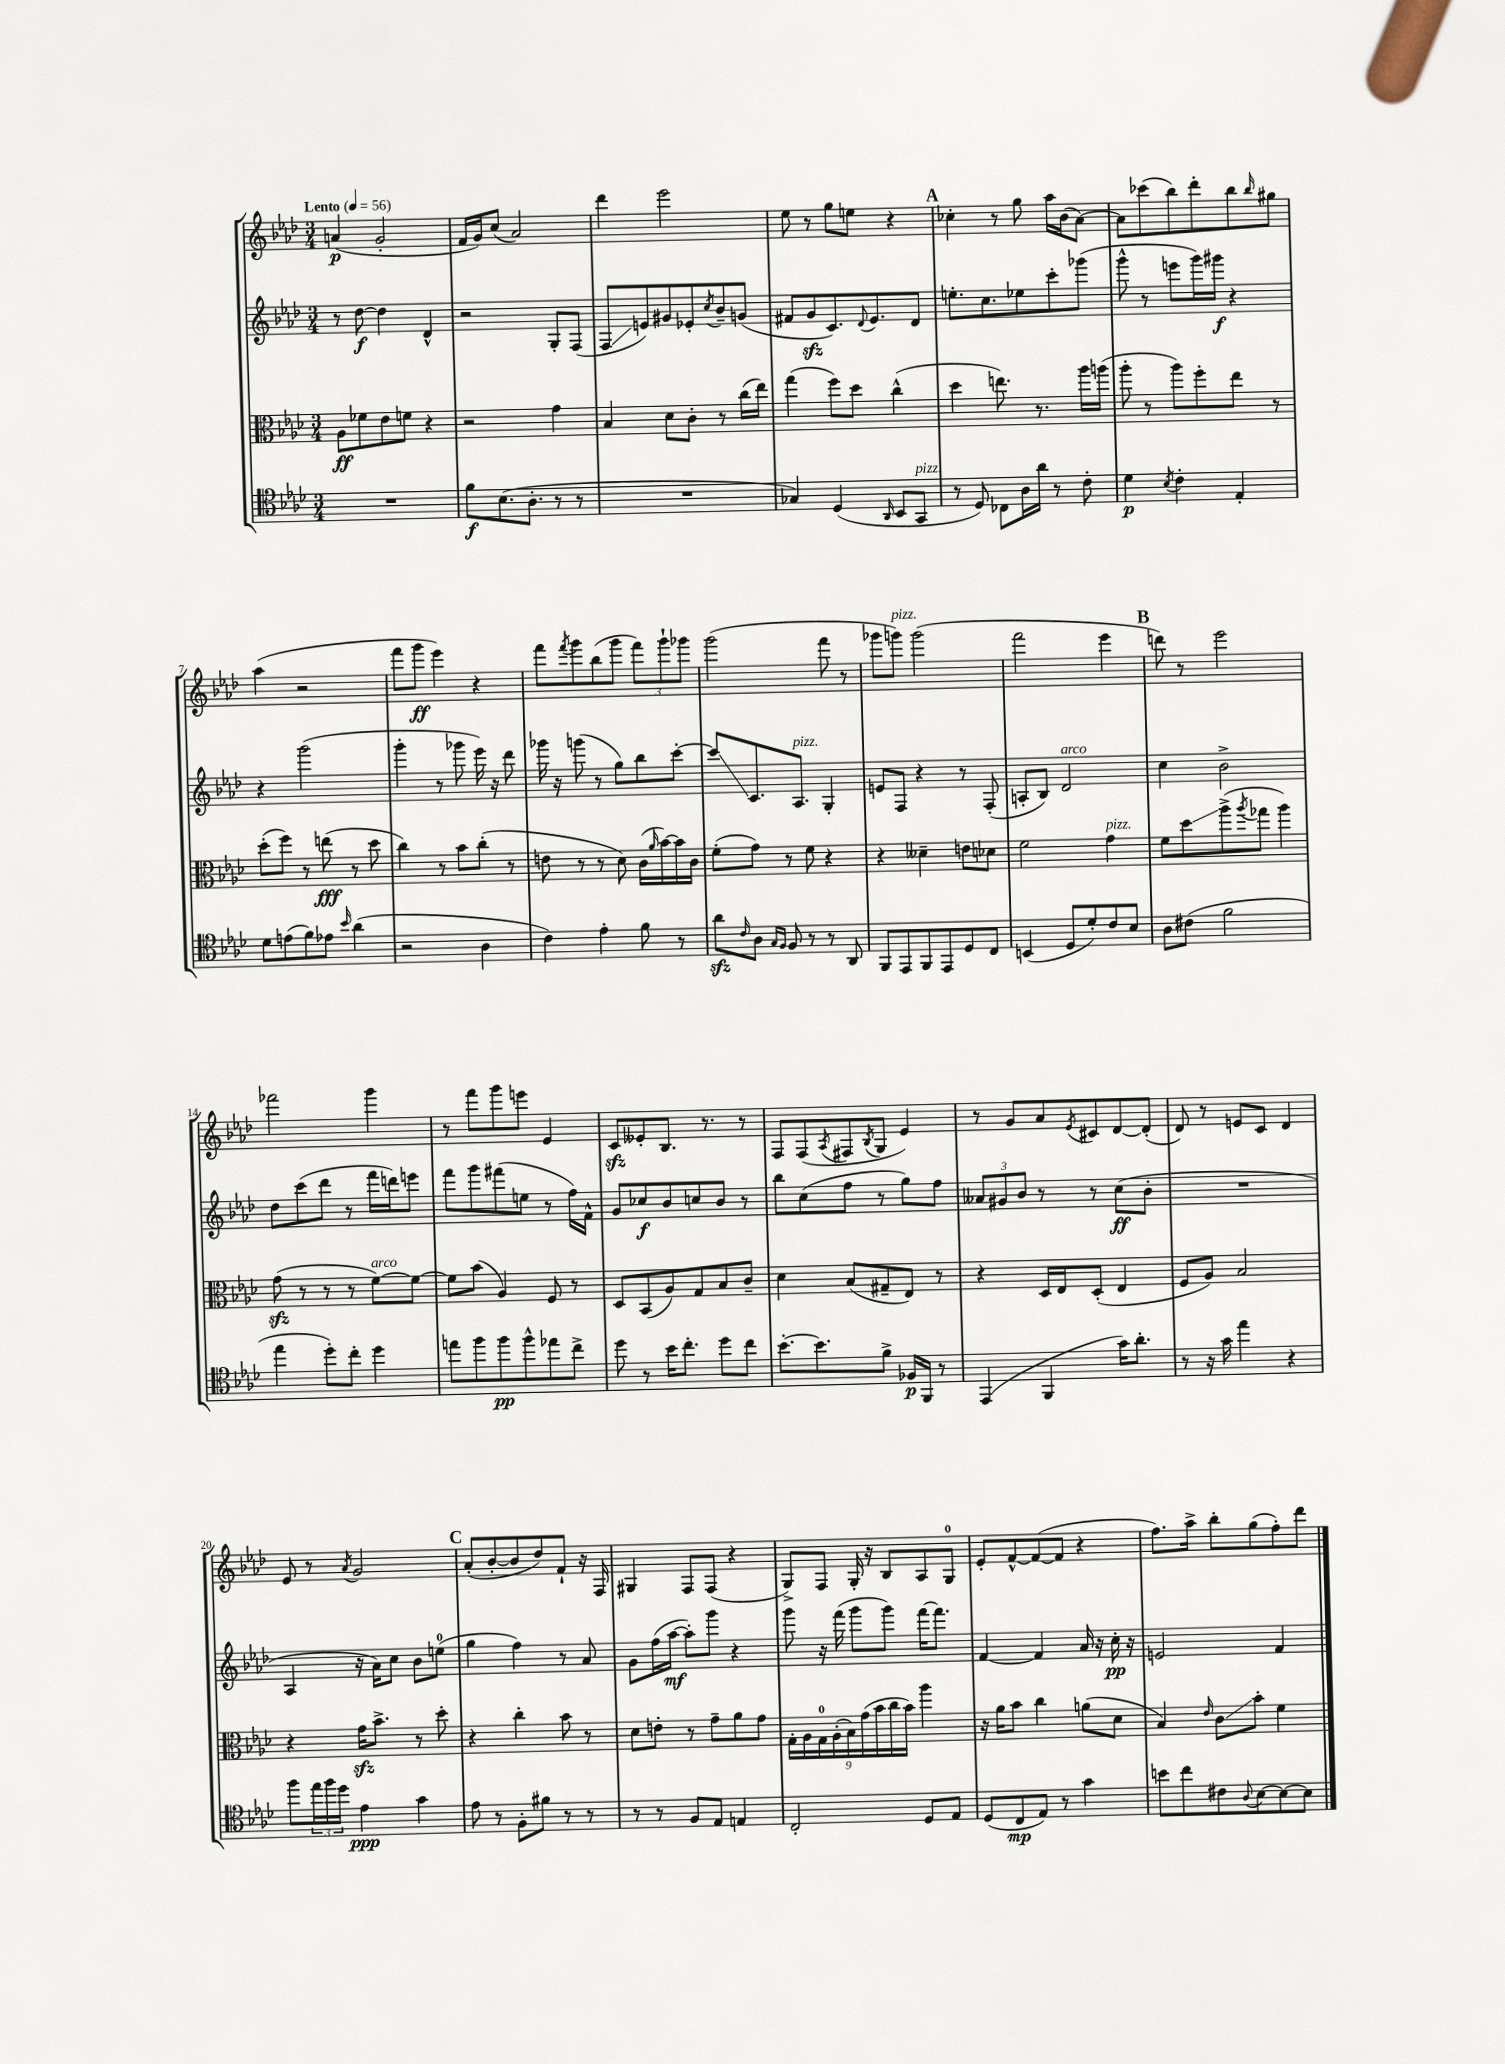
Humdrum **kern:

**kern	**kern	**kern	**kern
*staff4	*staff3	*staff2	*staff1
*clefC4	*clefC3	*clefG2	*clefG2
*k[b-e-a-d-]	*k[b-e-a-d-]	*k[b-e-a-d-]	*k[b-e-a-d-]
*M3/4	*M3/4	*M3/4	*M3/4
*MM56	*MM56	*MM56	*MM56
2.r	8A-\L	8r	(4a/
.	8f-\	[8dd-\	.
.	8e-\	4dd-\]	2g'/
.	8f\J	.	.
.	4r	4d-^^/	.
=	=	=	=
8f\L	2r	2r	16f/LL
.	.	.	16g/J)
(8.B-\	.	.	(8cc/J
.	.	.	2a-/)
8.A-'\J	.	.	.
8r	4g\	8G'/L	.
8r	.	(8F/J	.
=	=	=	=
2.r	4B-/	8F/L	4ddd-\
.	.	8e/)	.
.	8d-\L	8g#/	2eee-\
.	8c'\J	8e-'/	.
.	.	8qcc/	.
.	8r	8b-~/	.
.	(16cc\LL	(8g/J	.
.	16ee-\JJ)	.	.
=	=	=	=
4G-/)	(4gg\	8f#/L	8ee-\
.	.	8g/	8r
(4D-/	8ff\L)	8.c/)	8gg\L
.	8dd-\J	.	8ee\J
.	.	8qqd-/	.
.	.	8.e-/	.
16qqAA-/	.	.	.
8BB-/L	(4cc^^\	.	4r
8GG/J	.	8d-/J	.
=	=	=	=
8r	4dd-\	8.ee'\L	4cc-'\
8D-/)	.	.	.
.	.	8.cc\	.
8C-\L	8.ee\)	.	8r
16A-\L	.	8ee-\	8gg\
16a-\JJ	8.r	.	.
8r	.	8ccc'\	16aa-\LL
.	.	.	(16b-\J
8c'\	16aa-\LL	(8ggg-\J	[8a-\J)
.	(16aa\JJ	.	.
=	=	=	=
4d-\	8aa-'\	8ggg^^\	8a-\]L
.	8r	8r	(8ccc-\
8qB-/	.	.	.
4c'\	8aa-\L)	8eee\L	8bb-\)
.	8ff'\	16ggg\L)	8ddd-'\
.	.	16ggg#\JJ	.
4E-'/	8ee-\J	4r	8bb-\
.	.	.	16qqbb-/
.	8r	.	8gg#\J
=	=	=	=
8d-\L	(8dd-'\L	4r	(4aa-\
(8e\	8ff\J)	.	.
8f\)	8r	(2ggg\	2r
8e-\J	(8ee\	.	.
16qqb-/	.	.	.
(4a-\	8r	.	.
.	8dd-\	.	.
=	=	=	=
2r	4cc\)	4ggg'\	8fff\L
.	.	.	8ggg\J
.	8r	8r	4eee-\)
.	8b-\L	8ggg-\	.
4A-\	(8cc'\J	16eee-\)	4r
.	.	16r	.
.	8r	8ddd-\	.
=	=	=	=
4c\)	8e\	16ggg-\	8fff\L
.	.	16r	.
.	.	.	8qfff/
.	8r	(8ggg\	8ggg\
4e-'\	8r	8r	(8bb-\
.	8d-\)	8gg\L)	8ggg\J
8f\	(16c\LL	8bb-\	12fff\L)
.	16qqa-/	.	.
.	[16b-\)	.	.
.	.	.	12ggg`\
8r	16b-\]	[8ccc'\J	.
.	.	.	12ggg-\J
.	16c\JJ	.	.
=	=	=	=
8a-\L	(8f'\L	8ccc/]L	(2ggg\
16qqc/	.	.	.
8A-\J	8g\J)	8.c/	.
16qqG/LL	.	.	.
16qqF/JJ	.	.	.
8F/	8r	.	.
.	.	8.A-/J	.
8r	8f\	.	.
8r	4r	4G'/	8fff\
8AA-/	.	.	8r
=	=	=	=
8FF/L	4r	8e/L	8ggg-\L
8EE-/	.	8F/J	8ggg\J)
8FF/	4d--~\	4r	(2ggg\
8EE-/	.	.	.
8D-/	8e\L	8r	.
8C/J	8d-\J	(8F'/	.
=	=	=	=
(4BB/	2f\	8A'/L	2fff\
.	.	8B-/J)	.
8D-/L	.	2d-/	.
8d-'/)	.	.	.
8c/	4g\	.	4eee-\
8B-/J	.	.	.
=	=	=	=
8A-\L	8f\L	4cc\	8ddd\)
(8c#\J	8dd-\	.	8r
2f\	(8aa-^\	2b-^\	2eee-\
.	8qaa-/	.	.
.	8gg-\J	.	.
.	4aa-\)	.	.
=	=	=	=
4ee-\	(8g\	8dd-\L	2fff-\
.	8r	(8ccc\	.
8dd-'\L)	8r	8ddd-\J	.
8cc'\J	8r	8r	.
4dd-\	[8f\L)	16fff\LL	4ggg\
.	.	16ddd\J)	.
.	8f\_J	8eee\J	.
=	=	=	=
8ee\L	8f\]L	8fff\L	8r
8ff\	(8b-\J	8ggg\	8fff\L
8ff\	4A-/)	(8fff#\	8ggg\
8ff^^\	.	8ee\J	8eee\J
8ee-\	8F/	8r	4e-/
8cc^\J	8r	16ff\LL)	.
.	.	16f^^\JJ	.
=	=	=	=
8dd-\	8D-/L	8g/L	8c/L
8r	(8BB-/	8cc-/	8e--'/
16b-\LK	8A-/)	8b-/	8.B-/J
8.cc'\J	.	.	.
.	8G/	8cc/	.
.	.	.	8.r
8dd-\L	8B-/	8b-/J	.
8cc\J	8c~/J	8r	8r
=	=	=	=
[8.b-'\L	4d-\	8bb-\L	8F/L
.	.	(8cc\	(8F/
8.b-\]	.	.	.
.	.	.	8qA-/
.	(8B-/L	8ff\J	8F#/
.	.	.	8qB-/
8f^\J	8G#~/	8r	8G/J
16F-/LL	8E-/J)	8gg\L)	4e-/)
16FF/JJ	.	.	.
8r	8r	8ff\J	.
=	=	=	=
(4EE-/	4r	12a--/L	8r
.	.	12g#/	.
.	.	.	8g/L
.	.	12b-/J	.
4FF/	16D-/LL	8r	8a-/
.	16E-/J	.	.
.	.	.	8qe-/
.	(8D-'/J	8r	8c#/
16g\LK)	4E-/	(8cc\L	[8d-/
8.a-'\J	.	.	.
.	.	8b-'\J	(8d-'/]J
=	=	=	=
8r	8F/L	2.r	8d-/)
16r	8A-/J)	.	8r
16g\	.	.	.
4ee-\	2B-/	.	8e/L
.	.	.	8c/J
4r	.	.	4d-/
=	=	=	=
8ff\L	4r	4A-/	8e-/
24ee-\L	.	.	8r
24ff\	.	.	.
24dd-\JJ	.	.	.
.	.	.	8qa-/
4e-\	16g\LK	16r	2g/
.	8.b-^\J	16a-\LK)	.
.	.	8cc\J	.
4g\	8r	8b-\L	.
.	8dd-'\	(8ee\J	.
=	=	=	=
8e-\	4r	4gg\	(8a-'/L
8r	.	.	[8b-'/
8F'\L	4cc'\	4ff\)	8b-/]
8f#\J	.	.	8dd-/)
8r	8b-\	8r	8f`/J
8r	8r	8a-/	16r
.	.	.	16F/
=	=	=	=
8r	8d-\L	8g\L	4G#/
8r	8e'\J	(16ff\L	.
.	.	[16aa-\JJ	.
8F/L	8r	8aa-'\]L)	8F/L
8E-/J	8g~\L	8ggg\J	(8F/J
4E/	8a-\	4r	4r
.	8g\J	.	.
=	=	=	=
2C'/	18G'\LL	8ggg\	8G^/L)
.	18A-\	.	.
.	18G\	.	.
.	.	16r	8F/J
.	(18A-'\	.	.
.	.	(16fff\	.
.	18B-\)	.	.
.	.	8ggg\L	16G'/
.	(18g\	.	.
.	.	.	16r
.	18b-\	.	.
.	.	8ggg\J)	8B-/L
.	18cc\	.	.
.	18b-\JJ)	.	.
8D-/L	4aa-\	[16fff\LK	8A-/
.	.	8.fff\]J	.
8E-/J	.	.	8G/J
=	=	=	=
(8D-/L	16r	[4f/	8e-'/L
.	16a-\LK	.	.
8C/	8b-\J	.	[8f^^/
8E-/J)	4cc\	4f/]	(8f/_
8r	.	.	8f/]J
4g\	(8a\L	16a-/	4r
.	.	16r	.
.	8d-\J	16cc'\	.
.	.	16r	.
=	=	=	=
8b\L	4B-/)	2e/	8.ff\L)
8cc\	.	.	.
.	.	.	16aa-^\Jk
.	16qqe-/	.	.
8c#\	8c\L	.	8bb-'\L
8qqA-/	.	.	.
[8B-\	8b-'\J	.	(8gg\
8B-\_	4f\	4f/	8ff'\)
8B-\]J	.	.	8ddd-\J
==	==	==	==
*-	*-	*-	*-
